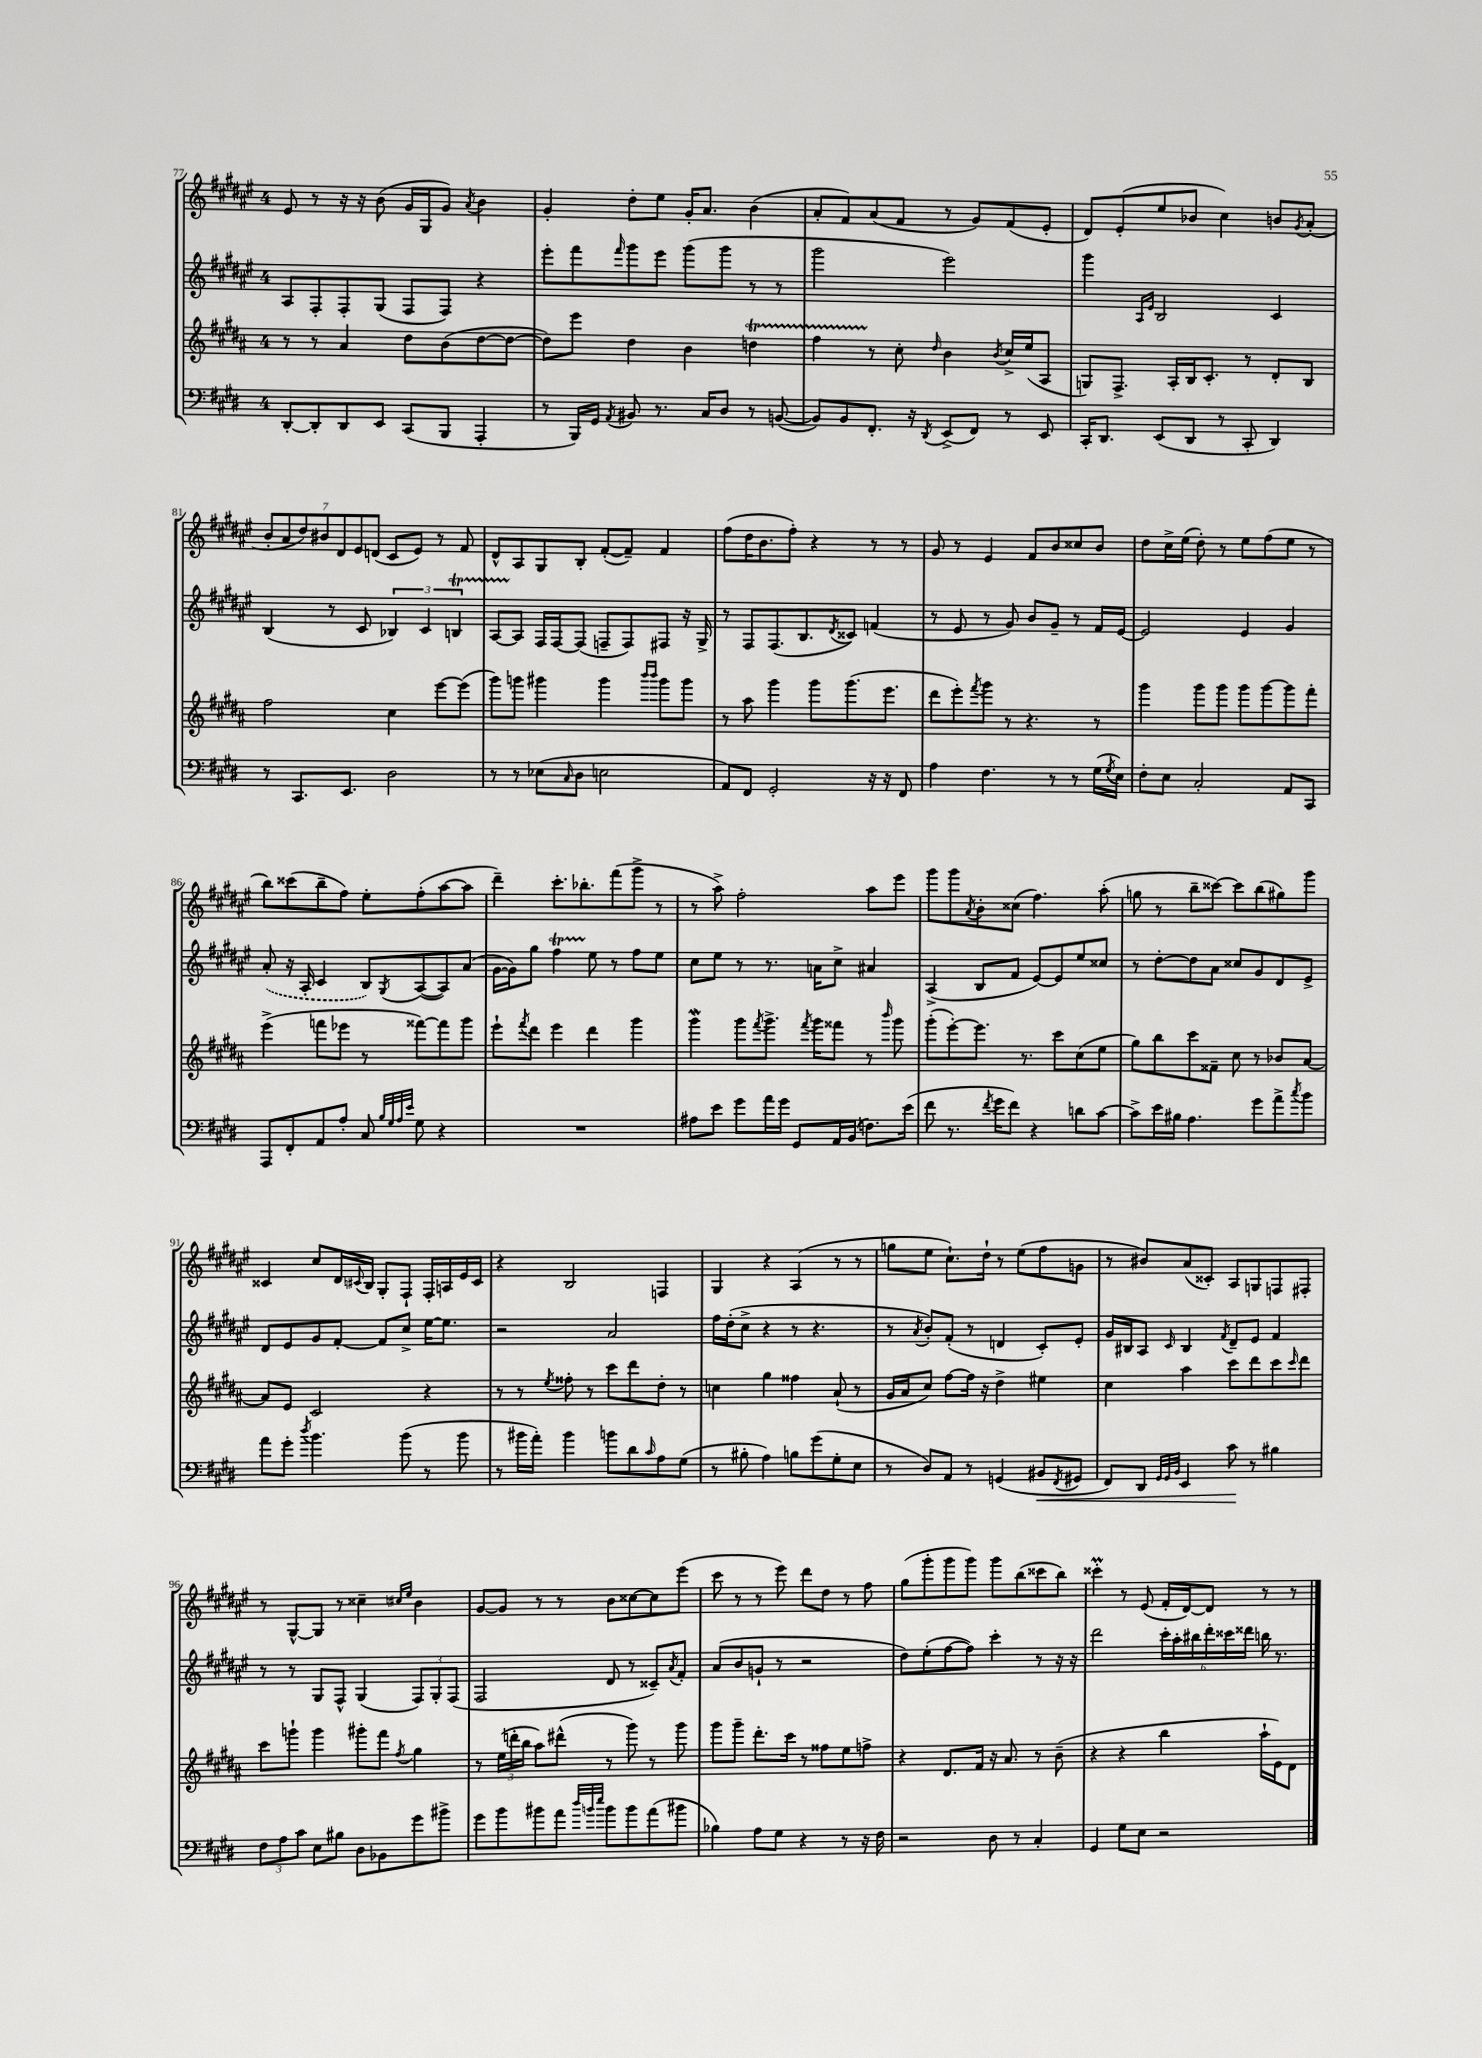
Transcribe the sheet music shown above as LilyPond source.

<<
\new StaffGroup <<
\new Staff = "s0" {
    \clef treble \key fis \major \once \override Staff.TimeSignature.style = #'single-digit \time 4/4
    eis'8 r8 r16 r16 b'8( gis'16 gis16 gis'8) \acciaccatura { ais'8 } b'4 |
    gis'4-. dis''8-. eis''8 gis'16-. ais'8. b'4( |
    ais'8-. fis'8) ais'8( fis'8 r8 gis'8) fis'8( eis'8-. |
    dis'8) eis'8-.( eis''8 bes'8 cis''4) b'8 \acciaccatura { gis'8 } ais'8-.( |
    \tuplet 7/4 { b'8-. ais'8 dis''8) bis'8 dis'8 eis'8 d'8( } cis'8 eis'8) r8 fis'8 |
    dis'8-^ ais8 gis8 b8-. fis'8~-.( fis'8--) fis'4 |
    fis''8( dis''16 b'8. fis''8-.) r4 r8 r8 |
    gis'8 r8 eis'4 fis'8 b'8 cisis''8 b'8 |
    dis''8 cis''16-> eis''16( dis''8-.) r8 eis''8 fis''8( eis''8 r8 |
    b''8) cisis'''8( b''8-- fis''8) eis''8-. fis''8-.( ais''8~ ais''8 |
    dis'''4--) cis'''8.-. bes''8.-. fis'''8( gis'''8-> r8 |
    r8 ais''8->) fis''2-. ais''8 eis'''8 |
    gis'''8 gis'''8 \acciaccatura { ais'8 } b'8-. cisis''8( fis''4.) ais''8-.( |
    g''8 r8 b''8-- cisis'''8~) cisis'''8 b''8( gis''8) gis'''8 |
    cisis'4 cis''8 dis'16 \appoggiatura { cis'8 } b16 gis8-. fis8-! fis16-. a16 eis'16 cis'16 |
    r4 b2 f4 |
    gis4 r4 ais4( r8 r8 |
    g''8 eis''8 cis''8.-!) dis''16-! r8 eis''8( fis''8 g'8 |
    r8 bis'8) ais'8( cisis'8-.) ais8 g8 f8 fis8-. |
    r8 gis8~-^ gis8 r8 cisis''4-- \grace { cis''16 eis''16 } b'4 |
    gis'8~ gis'8 r8 r8 b'8 cisis''8~ cisis''8 eis'''8( |
    cis'''8 r8 r8 eis'''8) dis'''8 dis''8 r8 fis''8 |
    gis''8( gis'''8-. gis'''8 gis'''8) gis'''8 b''8( cisis'''8 b''8) |
    cisis'''4-.\prall r8 eis'8( fis'16-. dis'16~) dis'8 r8 r8 \bar "|." |
}
\new Staff = "s1" {
    \clef treble \key fis \major \once \override Staff.TimeSignature.style = #'single-digit \time 4/4
    ais8 fis8-. fis8-. gis8( fis8 fis8) r4 |
    eis'''8-. fis'''8 \grace { fis'''16 } gis'''8 eis'''8 gis'''8( gis'''8 r8 r8 |
    gis'''2 eis'''2) |
    gis'''4 \grace { ais16 eis'16 } b2 cis'4 |
    b4( r8 cis'8 \tuplet 3/2 { bes4) cis'4 b4\startTrillSpan } |
    ais8~ ais8\stopTrillSpan fis16 fis16~ fis8( f8-- f8) fis8 r16 gis16-> |
    r8 fis8 fis8.( b8. \acciaccatura { dis'8 } cisis'8) f'4( |
    r8 eis'8 r8 gis'8) b'8 gis'8-- r8 fis'16 eis'16~ |
    eis'2 eis'4 gis'4 |
    \once \slurDashed ais'8-.( r16 ais16-. cis'4 b8) \acciaccatura { gis8 } ais8~( ais8) ais'8( |
    gis'16~ gis'16) gis''8 fis''4\startTrillSpan eis''8\stopTrillSpan r8 fis''8 eis''8 |
    cis''8 eis''8 r8 r8. a'16 cis''8-> ais'4 |
    ais4->( b8 fis'8 eis'8~) eis'8 eis''8 cisis''8 |
    r8 dis''8~-. dis''8 ais'8 cisis''8 gis'8 dis'8 eis'8-> |
    dis'8 eis'8 gis'8 fis'8~-. fis'8 cis''8-> eis''16~ eis''8. |
    r2 ais'2 |
    fis''16 dis''16-.( cis''8-> r4 r8 r4. |
    r8 \acciaccatura { ais'8 } b'8-.) fis'8-.( r8 d'4 cis'8-.) eis'8-. |
    gis'16 bis16 ais8 \grace { cis'16 } bis4 \acciaccatura { fis'8 } dis'8-- eis'8 fis'4 |
    r8 r8 gis8 fis8-^ gis4( \tuplet 3/2 { fis8) gis8-. fis8( } |
    fis2 dis'8 r8 cisis'8--) \acciaccatura { ais'8 } fis'8-. |
    ais'8( b'8 g'8-! r8 r2 |
    dis''8) eis''8-.( fis''8~ fis''8) cis'''4-. r8 r16 r16 |
    dis'''2 \tuplet 6/4 { cis'''16-. ais''16-. bis''16 dis'''16-. cisis'''16 disis'''16 } b''16 r8. \bar "|." |
}
\new Staff = "s2" {
    \clef treble \key b \major \once \override Staff.TimeSignature.style = #'single-digit \time 4/4
    r8 r8 ais'4 dis''8 b'8( dis''8~ dis''8~ |
    dis''8) e'''8 dis''4 b'4 d''4\startTrillSpan |
    fis''4 r8\stopTrillSpan cis''8-. \grace { dis''16 } b'4 \acciaccatura { b'8 } cis''16-> e''16( ais8 |
    g8) fis8.-> ais16-. b16 cis'8.-. r8 dis'8-. b8 |
    fis''2 cis''4 e'''8~ e'''8( |
    gis'''8) g'''8 gis'''4 gis'''4 \grace { b'''16 b'''16 } gis'''8 gis'''8 |
    r8 ais''8 gis'''4 gis'''8 gis'''8.( e'''8. |
    dis'''8 e'''8-.) \acciaccatura { fis'''8 } gis'''8 r8 r4. r8 |
    gis'''4 gis'''8 gis'''8 gis'''8 gis'''8~ gis'''8 fis'''8-. |
    e'''4->( f'''8 ees'''8 r8 fisis'''8~) fisis'''8 gis'''8 |
    e'''8-! \acciaccatura { fis'''8 } dis'''8 e'''4 dis'''4 gis'''4 |
    gis'''4\mordent gis'''8 \acciaccatura { fis'''8 } gis'''8.-> \acciaccatura { fis'''8 } gis'''16 fisis'''8 r8 \grace { b'''16 } gis'''8 |
    gis'''8-.( e'''8~-.) e'''8. r8. cis'''8 cis''8( e''8 |
    gis''8) b''8 cis'''8 fisis'8-- cis''8 r8 bes'8 ais'8~ |
    ais'8 e'8 cis'2 r4 |
    r8 r8 \acciaccatura { e''8 } fisis''8-. r8 cis'''8 dis'''8 dis''8-. r8 |
    c''4 gis''4 fisis''4 ais'8-!( r8 |
    gis'16 ais'16 cis''8) fis''8~ fis''16 r16 dis''4-> eis''4 |
    cis''4 ais''4 cis'''8 dis'''8 cis'''8 \grace { cis'''16 } dis'''8 |
    cis'''8 g'''8-! g'''4 gis'''8-. fis'''8 \acciaccatura { fis''8 } gis''4 |
    r8 \tuplet 3/2 { e''16( d'''16-. b''16 } ais''8) dis'''8-^( r8 gis'''8) r8 gis'''8 |
    gis'''8 gis'''8-- dis'''8.-. cis'''16 r8 fisis''8 e''8 f''8-> |
    r4 dis'8. fis'16 r16 ais'8. r8 b'8--( |
    r4 r4 b''4 ais''16-! e'16) dis'8 \bar "|." |
}
\new Staff = "s3" {
    \clef bass \key e \major \once \override Staff.TimeSignature.style = #'single-digit \time 4/4
    dis,8~-. dis,8-. dis,8 e,8 cis,8( b,,8 a,,4-. |
    r8 b,,16) gis,16 \acciaccatura { a,8 } bis,8 r8. cis16 dis8 r8 b,8~( |
    b,8) b,8 fis,8.-. r16 \acciaccatura { dis,8 } e,8->( fis,8) r8 e,8 |
    cis,16-. dis,8. e,8( dis,8 r8 cis,8-. dis,4) |
    r8 cis,8. e,8. dis2 |
    r8 r8 ees8( \grace { cis16 } dis8 e2 |
    a,8) fis,8 gis,2-. r16 r16 fis,8 |
    a4 fis4. r8 r8 gis16( \acciaccatura { gis8 } e16) |
    fis8-. e8 cis2-. a,8 cis,8 |
    a,,8 fis,8-. a,8 a8-. cis8 \grace { b32 gis32 a32 e'32 } gis8 r4 |
    R1 |
    ais8 e'8 gis'8 a'16 gis'16 gis,8 a,16 b,16( f8.) e'16( |
    fis'8 r8. \acciaccatura { fis'8 } gis'16 fis'8) r4 d'8 cis'8~ |
    cis'8-> e'16 bis16 a4. gis'8 a'8-> \acciaccatura { cis''8 } b'8 |
    a'8 gis'8-. \acciaccatura { dis''8 } b'4. b'8( r8 b'8 |
    r8 bis'16 a'16-.) bis'4 b'8 dis'8 \grace { cis'16 } a8 gis8( |
    r8 bis8-. a4) b8 gis'8( gis8-. e8 |
    r8 dis8) a,8 r8 g,4( bis,8\< \acciaccatura { fis,8 } gis,8 |
    fis,8) dis,8 \grace { gis,32 gis,32 b,32 } e,4 cis'8\! r8 bis4 |
    \tuplet 3/2 { fis8 a8 cis'8 } e8 bis8 dis8 bes,8 gis'8 bis'8-> |
    gis'8 b'8 bis'8 a'8 \grace { dis''32 b'32 e''32 } b'8 b'8 a'8( bis'8 |
    bes4) a8 gis8 r4 r8 r16 fis16 |
    r2 dis8 r8 cis4-. |
    gis,4 gis8 e8 r2 \bar "|." |
}
>>
>>
\layout { \context { \Score currentBarNumber = #77 } }
